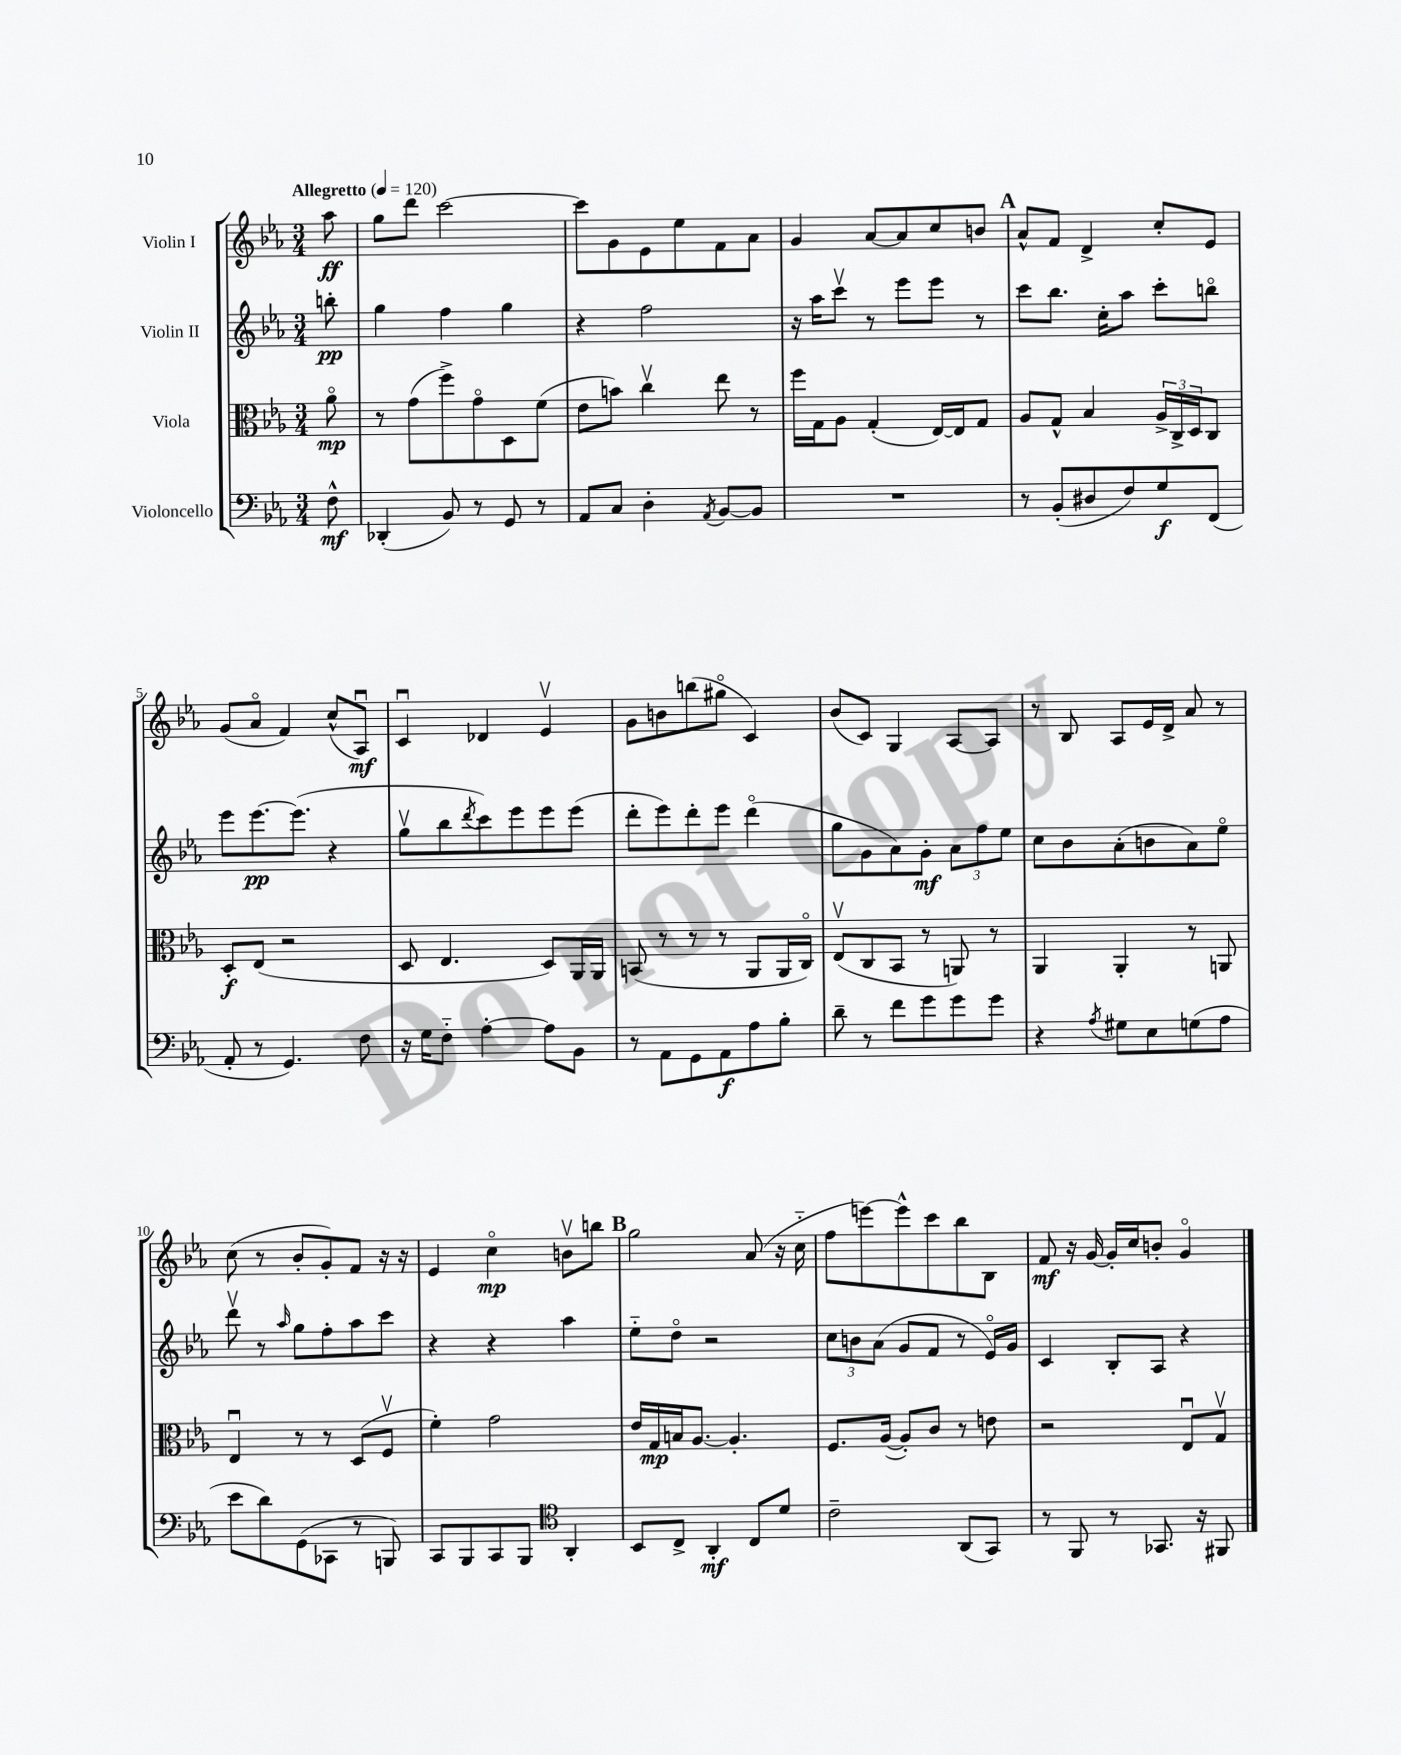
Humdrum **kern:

**kern	**kern	**kern	**kern
*staff4	*staff3	*staff2	*staff1
*clefF4	*clefC3	*clefG2	*clefG2
*k[b-e-a-]	*k[b-e-a-]	*k[b-e-a-]	*k[b-e-a-]
*M3/4	*M3/4	*M3/4	*M3/4
*MM120	*MM120	*MM120	*MM120
8F^^	8a-o	8bb'	8aa-
=	=	=	=
(4DD-'	8r	4gg	8gg
.	(8g	.	8ddd
8BB-)	8ff^)	4ff	[2ccc
8r	8go	.	.
8GG	8D	4gg	.
8r	(8f	.	.
=	=	=	=
8AA-	8e-	4r	8ccc]
8C	8b)	.	8g
4D'	4ccv	2ff	8e-
.	.	.	8ee-
8qAA-	.	.	.
[8BB-	8ee-	.	8f
8BB-]	8r	.	8a-
=	=	=	=
2.r	16ff	16r	4g
.	16G	16aa-	.
.	8A-	8cccv	.
.	(4G'	8r	[8a-
.	.	8eee-	8a-]
.	[16E-)	8eee-	8cc
.	16E-]	.	.
.	8G	8r	8b
=	=	=	=
8r	8A-	8ccc	8a-^^
(8BB-'	8G^^	8.bb-	8f
8D#	4B-	.	4d^
.	.	16cc'	.
8F)	.	8aa-	.
8G	24A-^	8ccc'	8cc'
.	24C^	.	.
.	24D	.	.
(8FF	8C	8bbo	8e-
=	=	=	=
8AA-'	8D'	8eee-	(8g
8r	(8E-	[8.eee-	8a-o
4.GG)	2r	.	4f)
.	.	(8.eee-]	.
.	.	4r	(8cc^^
8F	.	.	8A-u)
=	=	=	=
16r	8D	8ggv	4cu
16G	.	.	.
8F'~	4.E-	8bb-	.
.	.	8qddd	.
[4A-'	.	8ccc)	4d-
.	.	8eee-	.
8A-]	8D)	8eee-	4e-v
8BB-	16AA-	(8eee-	.
.	16AA-	.	.
=	=	=	=
8r	(8BB	8ddd'	8g
8AA-	8r	8eee-)	8b
8GG	8r	8ddd'	(8bb
8AA-	8r	8eee-	8gg#o
8A-	8AA-	(4dddo	4c)
8B-'	16AA-	.	.
.	16Co)	.	.
=	=	=	=
8d~	(8E-v	8gg	(8b-
8r	8C	8g	8c)
8f	8BB-	8a-)	4G
8g	8r	8g'	.
8g	8AA)	12a-	[8A-
.	.	12ff	.
8g	8r	.	8A-]
.	.	12ee-	.
=	=	=	=
4r	4AA-	8cc	8r
.	.	8b-	8B-
8qA-	.	.	.
8G#	4AA-'	(8a-'	8A-
8E-	.	8b	16e-
.	.	.	16d^
(8G	8r	8a-)	8a-
8A-	8AA	8ee-o	8r
=	=	=	=
8e-	4E-u	8dddv	(8cc
8d)	.	8r	8r
.	.	16qqaa-	.
(8GG	8r	8gg	8b-'
8CC-	8r	8ff'	8g')
8r	(8D	8aa-	8f
8BBB)	8Fv	8ccc	16r
.	.	.	16r
=	=	=	=
8CC	4f')	4r	4e-
8BBB-	.	.	.
8CC	2g	4r	4cco
8BBB-	.	.	.
*clefC4	*	*	*
4AA-'	.	4aa-	8bv
.	.	.	8bb
=	=	=	=
8BB-	16e-	8ee-'~	2gg
.	16G	.	.
8C^	16B	8ddo	.
.	[8.A-	.	.
4AA-'	.	2r	.
.	4.A-']	.	.
8C	.	.	(8a-
8d	.	.	16r
.	.	.	16cc'~
=	=	=	=
2c~	8.F	12cc	8ff
.	.	12b	.
.	.	.	[8eee)
.	.	(12a-	.
.	([16A-	.	.
.	8A-'])	8g	8eee^^]
.	8c	8f	8ccc
(8AA-	8r	8r	8bb-
8GG)	8e	16e-o)	8B-
.	.	16g	.
=	=	=	=
8r	2r	4c	8f
8FF	.	.	16r
.	.	.	[16g
8r	.	8B-'	16g']
.	.	.	16cc
8.GG-	.	8A-	8b'
.	8E-u	4r	4go
16r	.	.	.
8FF#	8Gv	.	.
==	==	==	==
*-	*-	*-	*-
